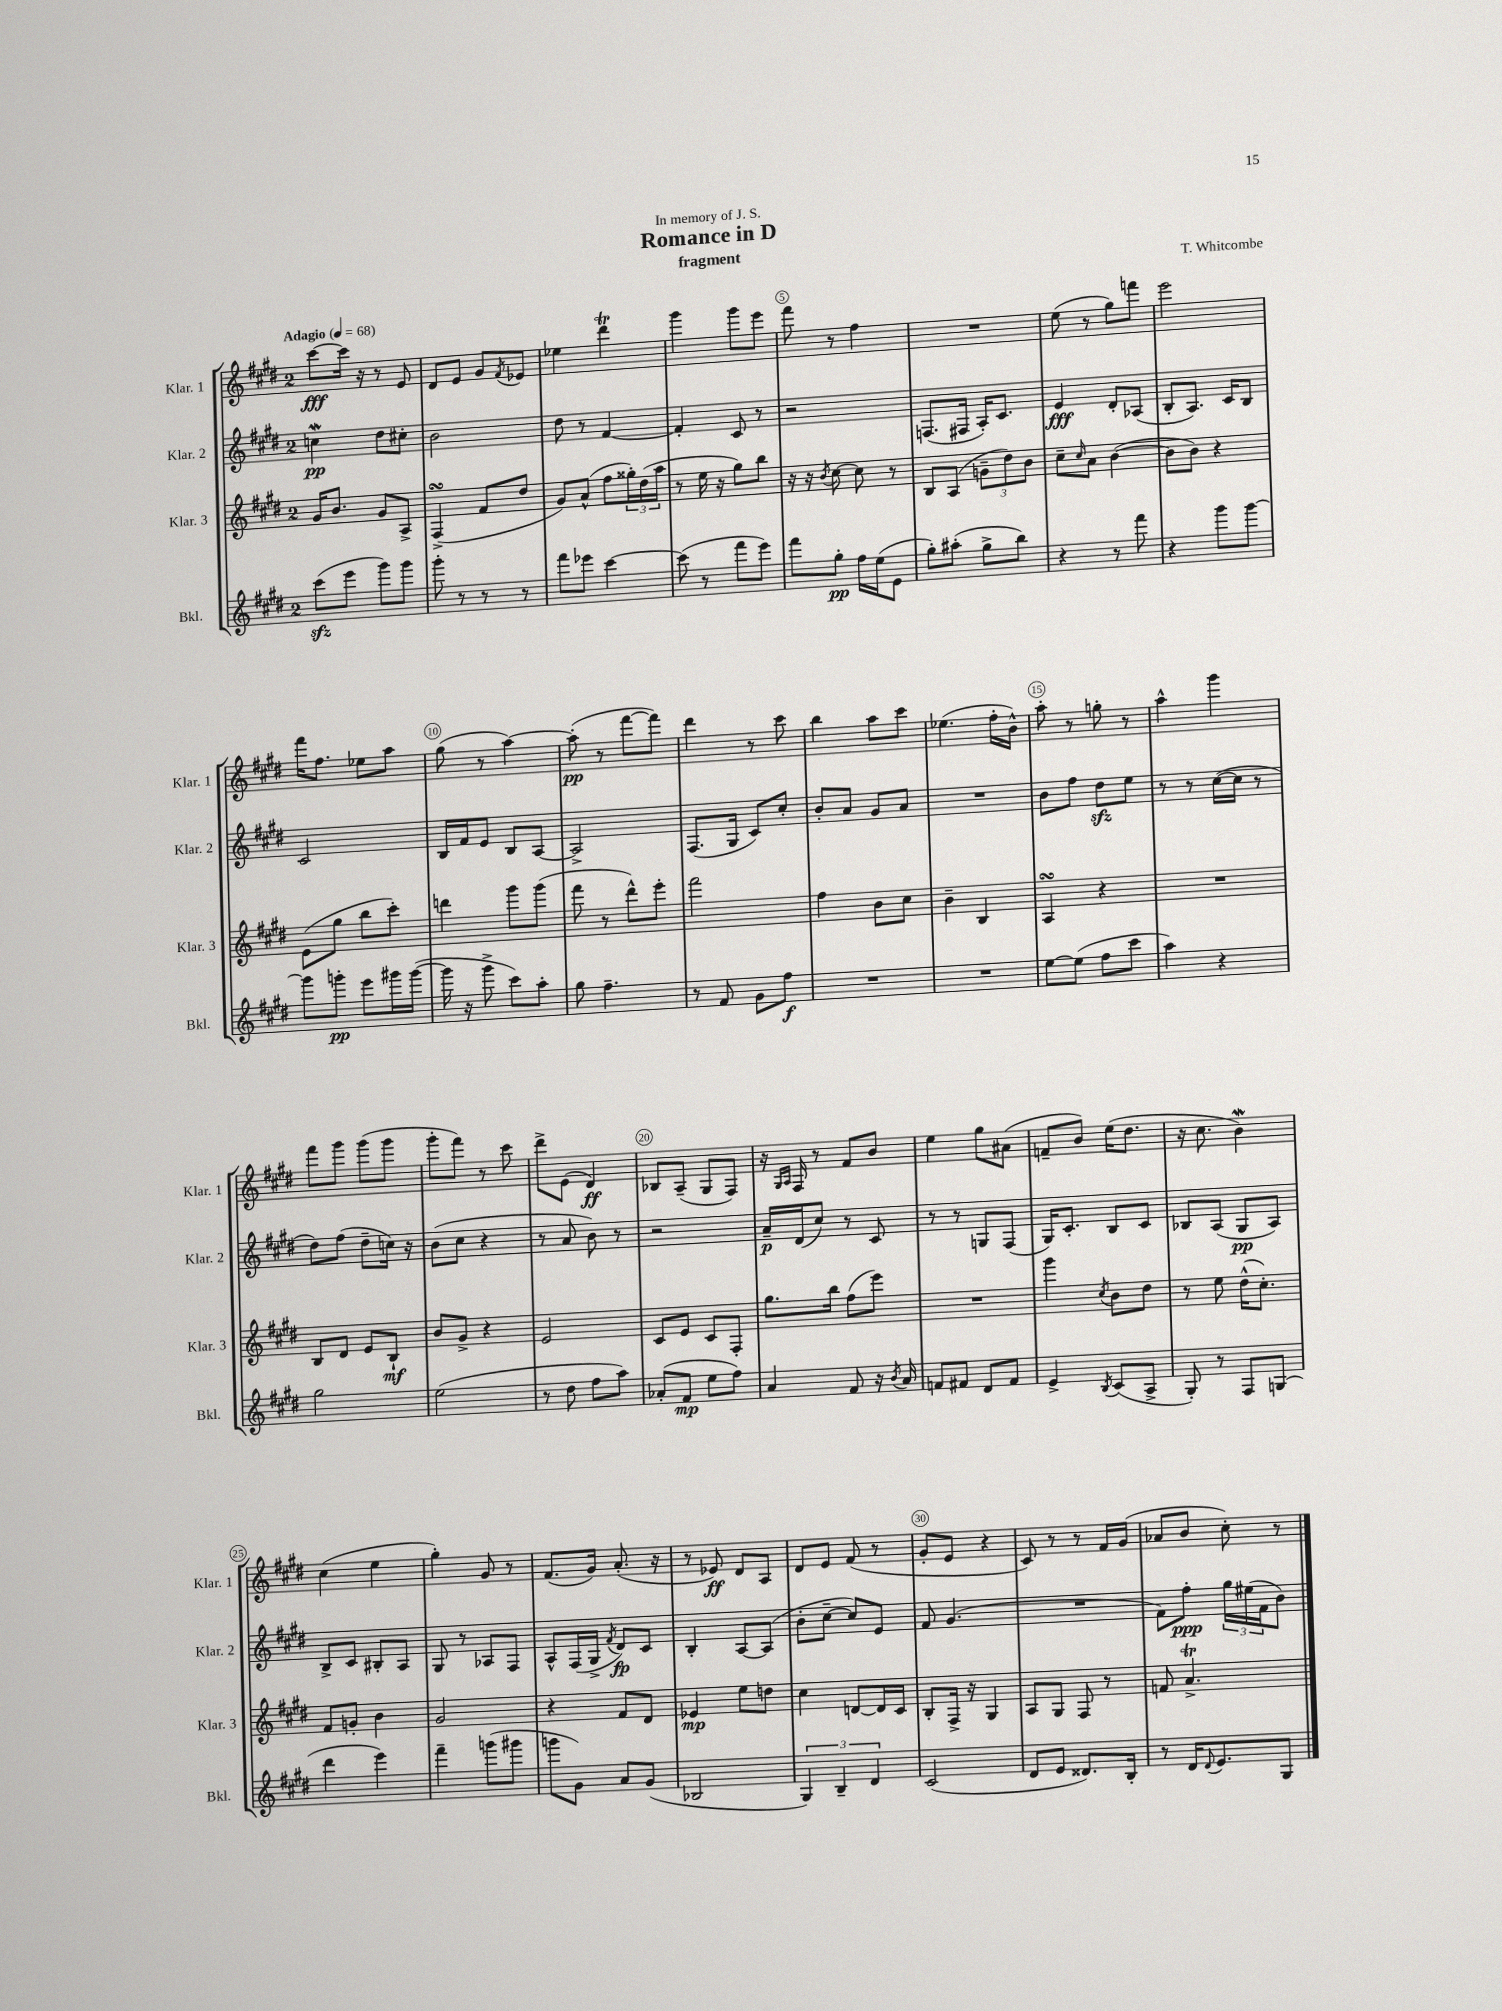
\header { title = "Romance in D" composer = "T. Whitcombe" subtitle = "fragment" dedication = "In memory of J. S." }
<<
\new StaffGroup <<
\new Staff = "s0" \with { instrumentName = "Klar. 1" shortInstrumentName = "Klar. 1" } {
    \clef treble \key e \major \once \override Staff.TimeSignature.style = #'single-digit \time 2/4 \tempo "Adagio" 4 = 68
    cis'''8~\fff cis'''16 r16 r8 e'8 |
    dis'8 e'8 gis'8 \acciaccatura { fis'8 } ees'8 |
    ees''4 dis'''4\trill |
    gis'''4 gis'''8 e'''8 |
    fis'''8 r8 fis''4 |
    R2 |
    e''8( r8 gis''8) f'''8 |
    e'''2 |
    fis'''16 fis''8. ees''8 a''8 |
    gis''8( r8 a''4~) |
    a''8-.\pp( r8 fis'''8~ fis'''8) |
    dis'''4 r8 cis'''8 |
    b''4 a''8 cis'''8 |
    ees''4.( fis''16-. b'16-^) |
    a''8-. r8 g''8-. r8 |
    a''4-^ gis'''4 |
    fis'''8 gis'''8 gis'''8( gis'''8 |
    gis'''8-. fis'''8) r8 cis'''8 |
    dis'''8-> e'8( dis'4\ff) |
    bes8 a8--( gis8 fis8) |
    r16 \grace { gis16 a16 } fis16 r8 fis'8 b'8 |
    e''4 gis''8 ais'8( |
    f'8-- b'8) e''16( dis''8. |
    r16 cis''8. b'4\mordent) |
    cis''4( e''4 |
    gis''4-.) gis'8 r8 |
    fis'8.( gis'16) a'8.-.( r16 |
    r8 ees'8\ff) dis'8 a8 |
    dis'8 e'8 fis'8( r8 |
    gis'8-. e'8 r4 |
    cis'8) r8 r8 fis'16 gis'16( |
    aes'8 b'8 cis''8-.) r8 \bar "|." |
}
\new Staff = "s1" \with { instrumentName = "Klar. 2" shortInstrumentName = "Klar. 2" } {
    \clef treble \key e \major \once \override Staff.TimeSignature.style = #'single-digit \time 2/4
    c''4\mordent\pp dis''8 cis''8-. |
    b'2 |
    dis''8 r8 fis'4~ |
    fis'4-. cis'8 r8 |
    r2 |
    f8.( fis16 a16-.) cis'8. |
    e'4\fff dis'8-. aes8( |
    b8-. a8.) cis'16 b8 |
    cis'2 |
    b16 fis'16 e'8 b8 a8~ |
    a2-> |
    fis8.( gis16 cis'8) cis''8-. |
    b'8-. a'8 gis'8 a'8 |
    R2 |
    b'8 fis''8 dis''8\sfz e''8 |
    r8 r8 cis''16~( cis''16 r8 |
    dis''8) fis''8( dis''8-- c''16) r16 |
    b'8( cis''8 r4 |
    r8 a'8 b'8) r8 |
    r2 |
    a'16--\p dis'16( cis''8) r8 cis'8 |
    r8 r8 g8 fis8( |
    gis16) cis'8.-. b8 cis'8 |
    bes8 a8( gis8\pp a8) |
    b8-> cis'8 bis8-. a8 |
    gis8 r8 aes8 fis8 |
    a8-^ fis16( gis16-> \acciaccatura { fis'8 } dis'8\fp) cis'8 |
    b4-. a8~ a8( |
    b'8-. cis''8~-- cis''8) e'8 |
    fis'8 gis'4.( |
    R2 |
    fis'8) fis''8-.\ppp \tuplet 3/2 { gis''16 eis''16( fis'16 } b'8) \bar "|." |
}
\new Staff = "s2" \with { instrumentName = "Klar. 3" shortInstrumentName = "Klar. 3" } {
    \clef treble \key e \major \once \override Staff.TimeSignature.style = #'single-digit \time 2/4
    gis'16 b'8. gis'8 a8-> |
    fis4->\turn( fis'8 dis''8 |
    gis'8) a'8-^( fis''8 \tuplet 3/2 { gisis''16-.) dis''16( a''16 } |
    r8 e''16 r16 gis''8) b''8 |
    r16 r16 \acciaccatura { b'8 } cis''8~ cis''8 r8 |
    b8 a8( \tuplet 3/2 { g'8-- dis''8) b'8 } |
    cis''8-- \grace { cis''16 } a'8 b'4~( |
    b'8 b'8) r4 |
    e'8( gis''8 b''8 cis'''8-.) |
    d'''4 gis'''8 gis'''8( |
    fis'''8 r8 dis'''8-^) e'''8-. |
    fis'''2 |
    fis''4 b'8 cis''8 |
    b'4-- b4 |
    a4\turn r4 |
    R2 |
    b8 dis'8 e'8 b8-!\mf |
    b'8 gis'8-> r4 |
    e'2 |
    cis'8 e'8 cis'8 fis8-. |
    gis''8. b''16 fis''8( e'''8) |
    R2 |
    gis'''4 \acciaccatura { cis''8 } b'8 dis''8 |
    r8 e''8 dis''16-^( cis''8.-.) |
    fis'8 g'8-. b'4 |
    gis'2 |
    r4 fis'8 dis'8 |
    ees'4\mp e''8 d''8 |
    cis''4 d'8~ d'16 cis'16 |
    b8-. fis16-> r16 gis4 |
    a8 gis8 fis8 r8 |
    f'8 a'4.->\trill \bar "|." |
}
\new Staff = "s3" \with { instrumentName = "Bkl." shortInstrumentName = "Bkl." } {
    \clef treble \key e \major \once \override Staff.TimeSignature.style = #'single-digit \time 2/4
    cis'''8\sfz( e'''8 gis'''8) gis'''8 |
    gis'''8-. r8 r8 r8 |
    fis'''8 ees'''8 cis'''4~ |
    cis'''8( r8 fis'''8 e'''8) |
    fis'''8 gis''8-.\pp fis''16 e''16( e'8 |
    gis''8-.) ais''8-.( gis''8-> b''8) |
    r4 r8 fis'''8 |
    r4 gis'''8 gis'''8~ |
    gis'''8 g'''8-.\pp e'''8 gis'''16 gis'''16~( |
    gis'''16 r16 gis'''8-> cis'''8) a''8-. |
    gis''8 fis''4.-- |
    r8 fis'8 gis'8 fis''8\f |
    R2 |
    R2 |
    e''8~ e''8( fis''8 cis'''8 |
    a''4) r4 |
    gis''2 |
    e''2( |
    r8 dis''8 fis''8 a''8) |
    aes'8-.( fis'8\mp e''8 fis''8) |
    a'4 fis'8 r16 \acciaccatura { b'8 } a'16 |
    f'8 fis'8 dis'8 fis'8 |
    e'4-> \acciaccatura { b8 } cis'8( a8-> |
    gis8-.) r8 fis8 g8( |
    dis'''4 e'''4) |
    fis'''4-- g'''8( gis'''8 |
    g'''8 gis'8) a'8 gis'8( |
    bes2 |
    \tuplet 3/2 { gis4) b4-- dis'4 } |
    cis'2( |
    dis'8 e'8 disis'8.) b16-. |
    r8 dis'16 \appoggiatura { dis'8 } e'8. gis8 \bar "|." |
}
>>
>>
\layout { \context { \Score \override BarNumber.break-visibility = ##(#f #t #t) barNumberVisibility = #(every-nth-bar-number-visible 5) \override BarNumber.stencil = #(make-stencil-circler 0.1 0.3 ly:text-interface::print) } }
